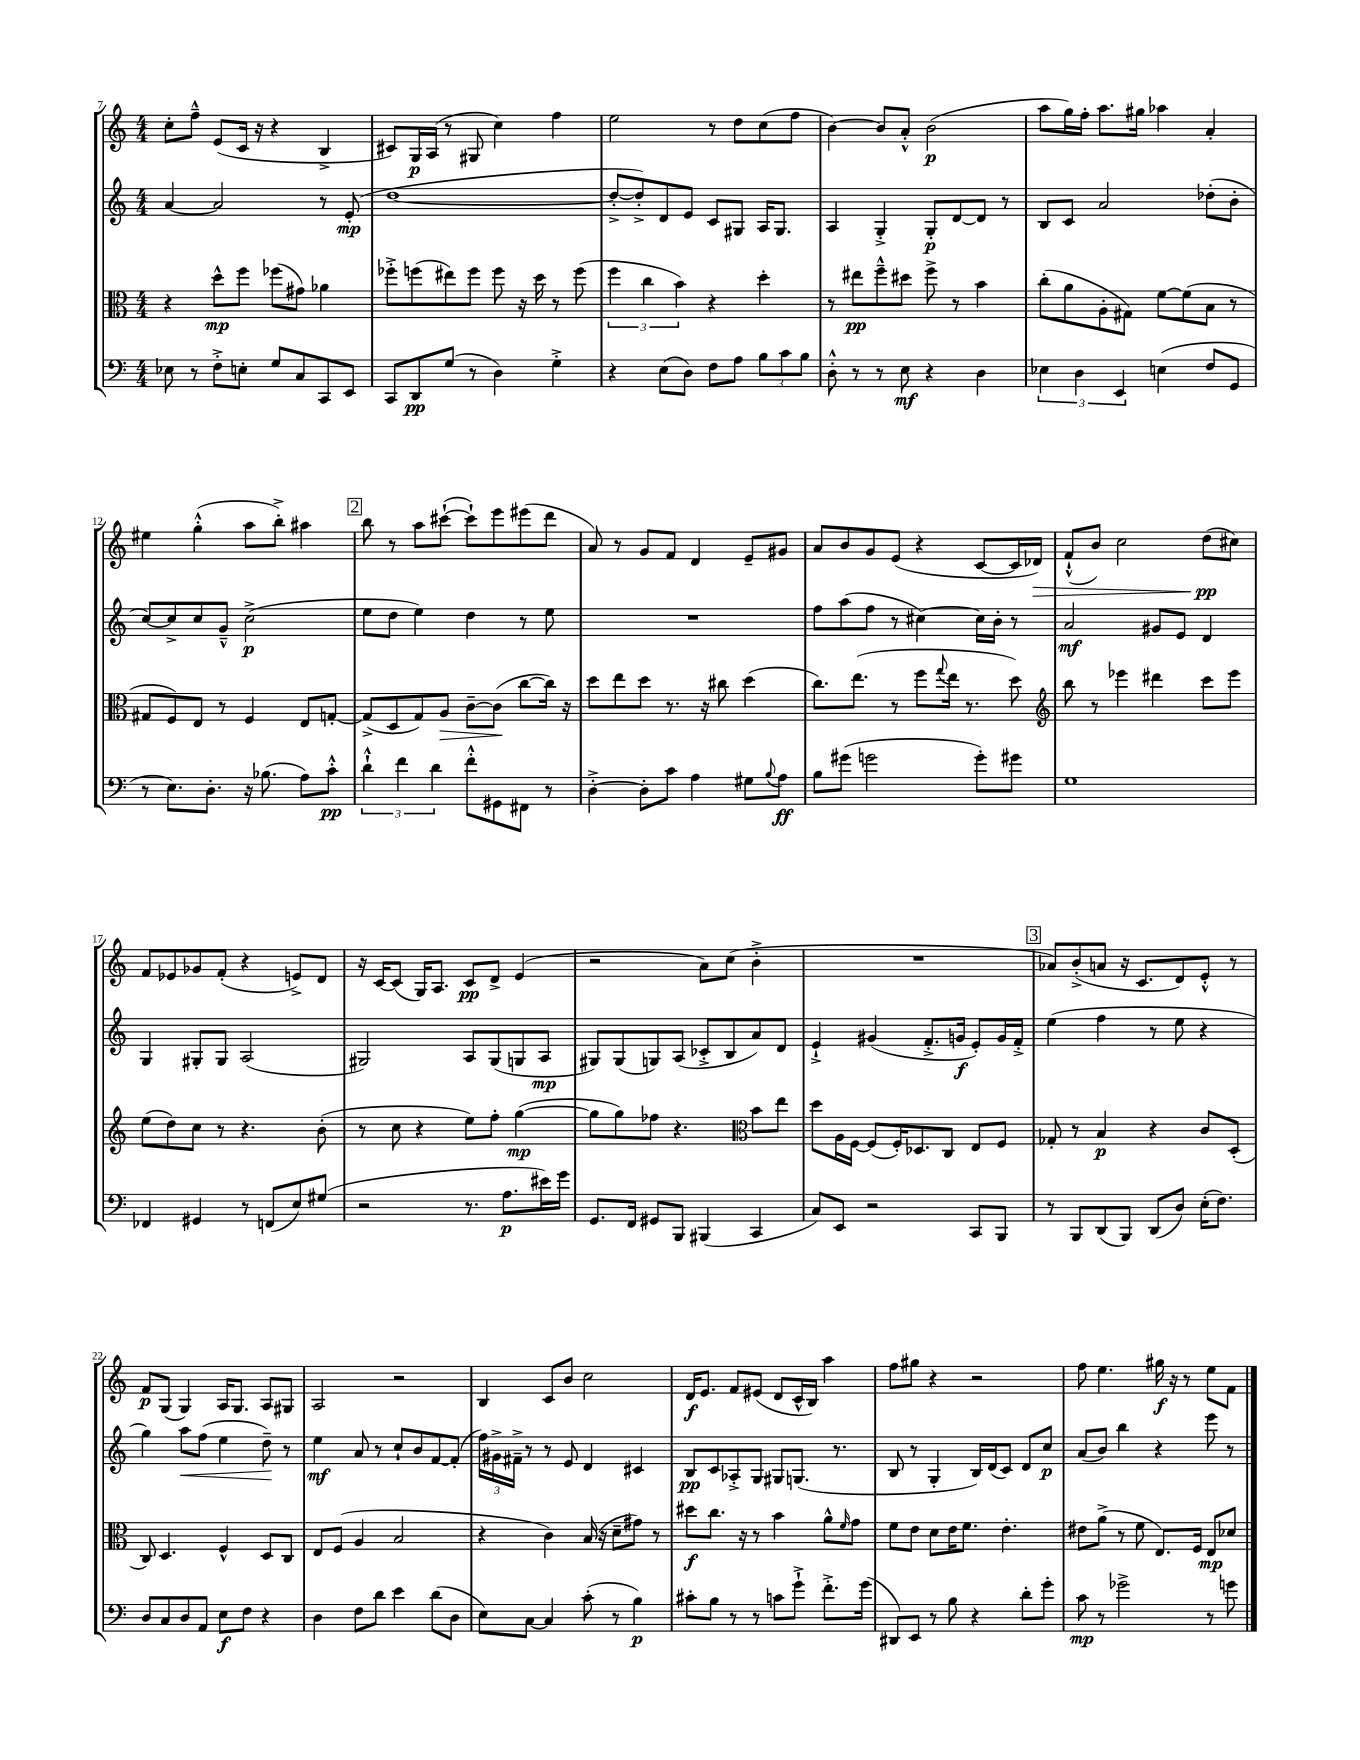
<<
\new StaffGroup <<
\new Staff = "s0" {
    \clef treble \key c \major \numericTimeSignature \time 4/4
    c''8-. f''8---^ e'8( c'16 r16 r4 b4-> |
    cis'8) g16\p a16( r8 gis8 c''4) f''4 |
    e''2 r8 d''8 c''8( f''8 |
    b'4~) b'8 a'8-.-^ b'2\p( |
    a''8 g''16) f''16-. a''8. gis''16 aes''4 a'4-. |
    eis''4 g''4-.-^( a''8 b''8-.->) ais''4 |
    \mark \markup { \box "2" } b''8 r8 a''8 cis'''8~-!( cis'''8-!) e'''8 eis'''8( d'''8 |
    a'8) r8 g'8 f'8 d'4 e'8-- gis'8 |
    a'8 b'8 g'8 e'8( r4 c'8~ c'16 des'16\>) |
    f'8-!-^( b'8) c''2 d''8\pp\!( cis''8) |
    f'8 ees'8 ges'8 f'8-.( r4 e'8->) d'8 |
    r16 c'16~ c'8( g16) a8. c'8\pp d'8-> e'4( |
    r2 a'8) c''8( b'4-.-> |
    R1 |
    \mark \markup { \box "3" } aes'8) b'8-.->( a'8 r16 c'8. d'8) e'8-.-^ r8 |
    f'8\p g8( g4) a16 g8. a8 gis8 |
    a2 r2 |
    b4 c'8 b'8 c''2 |
    d'16\f e'8. f'8 eis'8( d'8 c'16-^ b16) a''4 |
    f''8 gis''8 r4 r2 |
    f''8 e''4. gis''16\f r16 r8 e''8 f'8 \bar "|." |
}
\new Staff = "s1" {
    \clef treble \key c \major \numericTimeSignature \time 4/4
    a'4~ a'2 r8 e'8-.\mp( |
    d''1~ |
    d''8~-.-> d''8-.->) d'8 e'8 c'8 gis8 a16 gis8. |
    a4 g4-.-> g8-.\p d'8~ d'8 r8 |
    b8 c'8 a'2 des''8-.( b'8-. |
    c''8~) c''8-> c''8 g'8---^ c''2->\p( |
    \mark \markup { \box "2" } e''8 d''8 e''4) d''4 r8 e''8 |
    R1 |
    f''8 a''8( f''8 r8 cis''4~) cis''16 b'16-. r8 |
    a'2\mf gis'8 e'8 d'4 |
    g4 gis8-. gis8 a2( |
    gis2) a8 gis8( g8 a8\mp |
    gis8) gis8( g8) a8( ces'8-.-> b8 a'8) d'8 |
    e'4-!-> gis'4( f'8.-.-> g'16\f e'8-.) g'16 f'16-.-> |
    \mark \markup { \box "3" } e''4( f''4 r8 e''8 r4 |
    g''4) a''8\< f''8( e''4 d''8--\!) r8 |
    e''4\mf a'8 r8 c''8-! b'8 f'8~ f'8-.( |
    \tuplet 3/2 { f''16) gis'16-> fis'16---> } r8 r8 e'8 d'4 cis'4 |
    b8\pp c'8 aes8-.-> g8 gis8 g8.( r8. |
    b8 r8 g4-. b16) d'16( c'8) d'8 c''8\p |
    a'8( b'8) b''4 r4 e'''8 r8 \bar "|." |
}
\new Staff = "s2" {
    \clef alto \key c \major \numericTimeSignature \time 4/4
    r4 d''8-^\mp f''8 fes''8( gis'8) aes'4 |
    fes''8-.-> f''8( eis''8) f''8 f''8 r16 d''16 r8 f''8( |
    \tuplet 3/2 { f''4 c''4 b'4) } r4 d''4-. |
    r8 eis''8\pp f''8---^ dis''8 f''8-> r8 b'4 |
    c''8-.( a'8 a8-. gis8) f'8~ f'8( b8 r8 |
    gis8 f8) e8 r8 f4 e8 g8~-. |
    \mark \markup { \box "2" } g8->( d8 g8) a8\> c'8~-- c'8\!( c''8~ c''16) r16 |
    d''8 e''8 d''8 r8. r16 cis''8 d''4( |
    c''8.) e''8.( r8 f''8 \appoggiatura { g''8 } e''16 r8. d''8) |
    \clef treble b''8 r8 ees'''4 dis'''4 c'''8 ees'''8 |
    e''8( d''8) c''8 r8 r4. b'8-.( |
    r8 c''8 r4 e''8) f''8-. g''4~\mp( |
    g''8 g''8) fes''8 r4. \clef alto b'8 e''8 |
    d''8 a16 f16~ f8( f16-.) des8. c8 e8 f8 |
    \mark \markup { \box "3" } ges8-. r8 b4\p r4 c'8 d8-.( |
    c8) d4. f4-^ d8 c8 |
    e8 f8( a4 b2 |
    r4 c'4) b16( r16 d'8-- gis'8) r8 |
    dis''8\f c''8. r16 r8 b'4 a'8-^ \grace { f'16 } g'8 |
    f'8 e'8 d'8 e'16 f'8. e'4.-. |
    eis'8 a'8->( r8 f'8 e8.) f16 e8\mp des'8 \bar "|." |
}
\new Staff = "s3" {
    \clef bass \key c \major \numericTimeSignature \time 4/4
    ees8 r8 f8-.-> e8-. g8 c8 c,8 e,8 |
    c,8 d,8\pp g8( r8 d4) g4-.-> |
    r4 e8( d8) f8 a8 \tuplet 3/2 { b8 c'8 b8 } |
    d8-.-^ r8 r8 e8\mf r4 d4 |
    \tuplet 3/2 { ees4 d4 e,4 } e4( f8 g,8 |
    r8 e8.) d8.-. r16 bes8.( a8) c'8-.-^\pp |
    \mark \markup { \box "2" } \tuplet 3/2 { d'4-!-^ f'4 d'4 } f'8-.-^ gis,8 fis,8 r8 |
    d4~-.-> d8-. c'8 a4 gis8 \appoggiatura { b8 } a8\ff |
    b8 gis'8( g'2 g'8-.) gis'8 |
    g1 |
    fes,4 gis,4 r8 f,8( e8) gis8( |
    r2 r8. a8.\p eis'16) g'16 |
    g,8. f,16 gis,8 b,,8 bis,,4( c,4 |
    c8) e,8 r2 c,8 b,,8 |
    \mark \markup { \box "3" } r8 b,,8 d,8( b,,8) d,8( d8) e16-.( f8.) |
    d8 c8 d8 a,8 e8\f f8 r4 |
    d4 f8 d'8 e'4 d'8( d8 |
    e8) c8~ c4 c'8-.( r8 b4\p) |
    cis'8-. b8 r8 r8 c'8 g'8-!-> f'8.-.-> g'16( |
    dis,8) e,8 r8 b8 r4 d'8-. g'8-. |
    c'8\mp r8 ges'2-> r8 g'8 \bar "|." |
}
>>
>>
\layout { \context { \Score currentBarNumber = #7 } }
